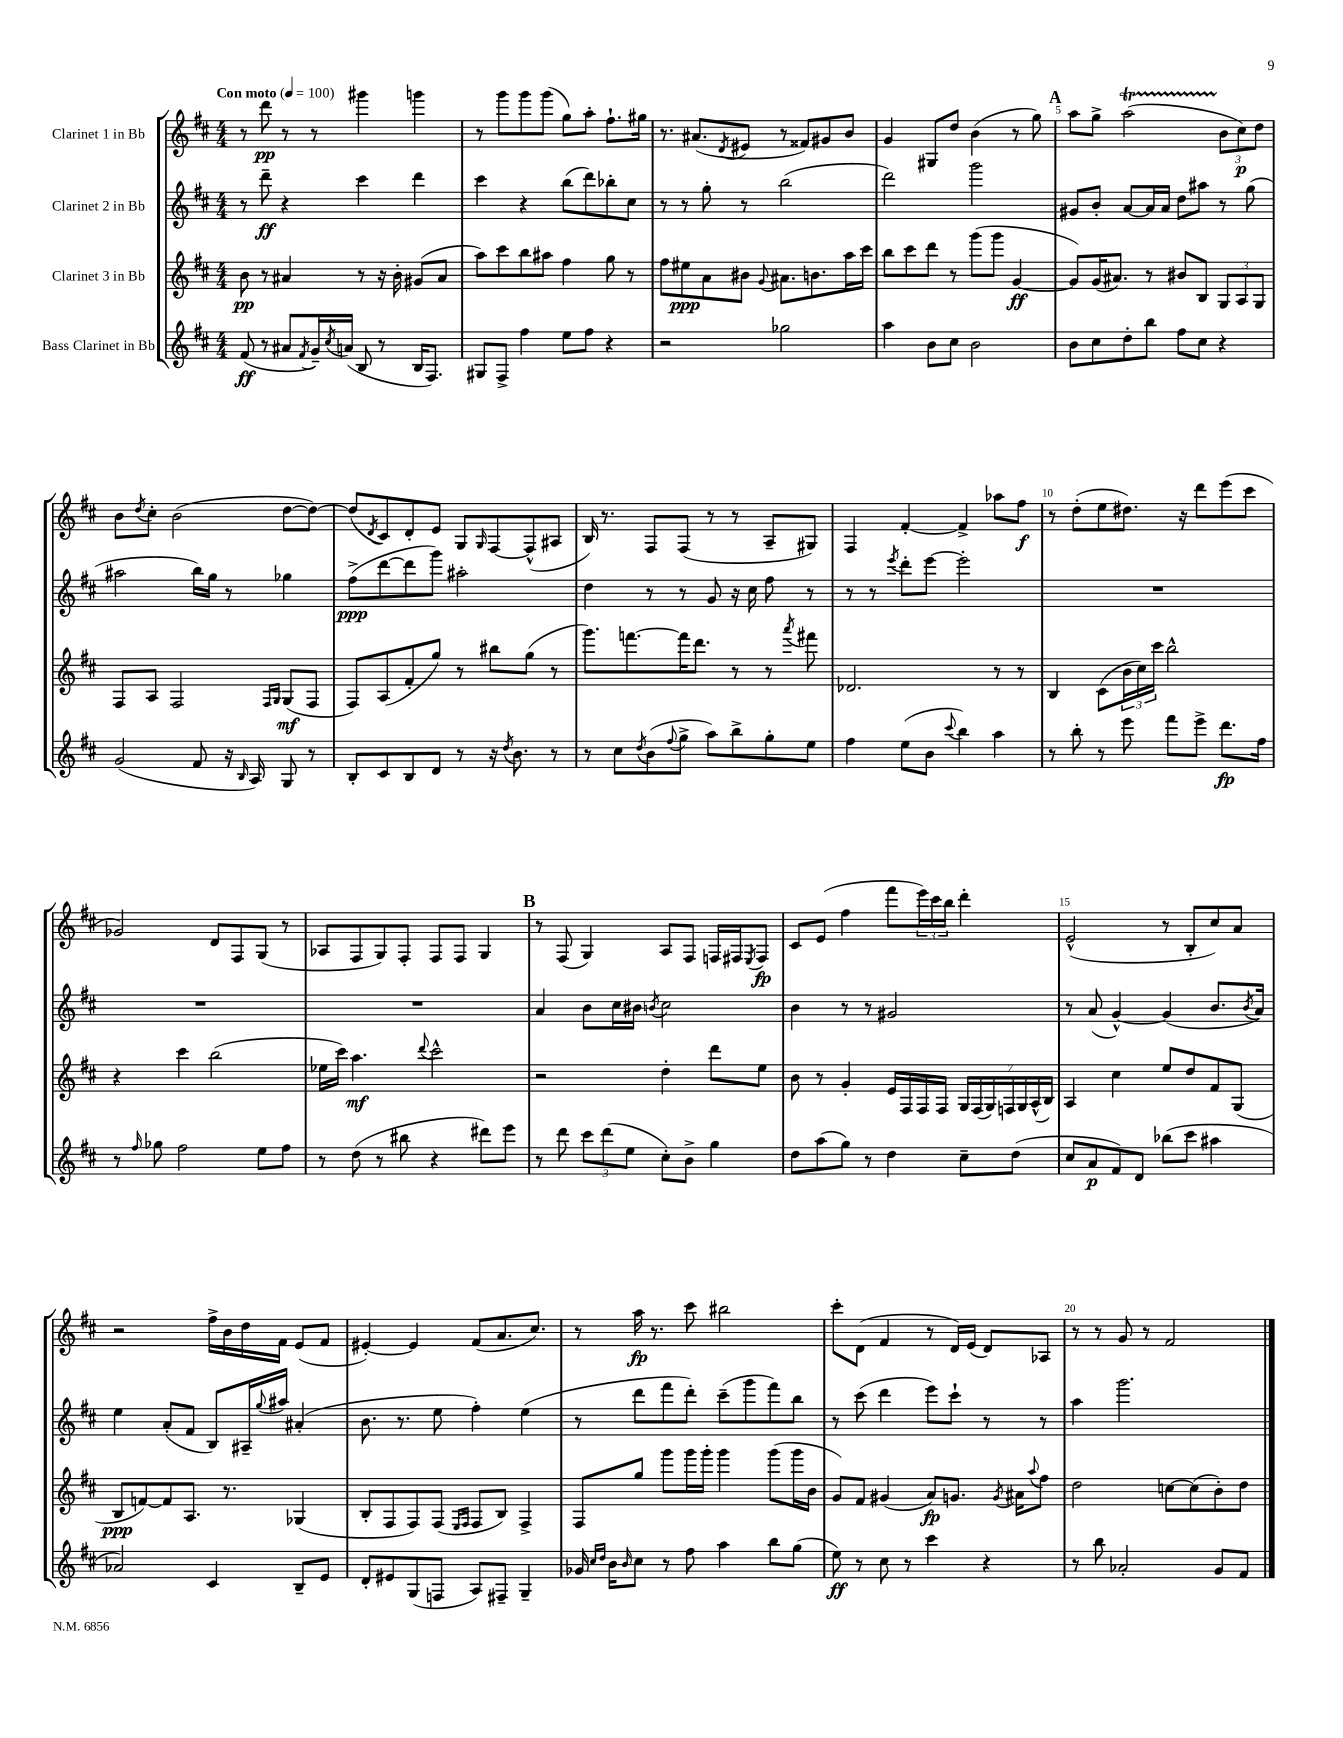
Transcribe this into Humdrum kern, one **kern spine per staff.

**kern	**kern	**kern	**kern
*staff4	*staff3	*staff2	*staff1
*clefG2	*clefG2	*clefG2	*clefG2
*k[f#c#]	*k[f#c#]	*k[f#c#]	*k[f#c#]
*M4/4	*M4/4	*M4/4	*M4/4
*MM100	*MM100	*MM100	*MM100
(8f#/	8b\	8r	8r
8r	8r	8ddd~\	8ddd\
8a#/L	4a#/	4r	8r
8qf#/	.	.	.
16g~/L)	.	.	8r
8qcc#/	.	.	.
(16a/JJ	.	.	.
8B/	8r	4ccc#\	4ggg#\
8r	16r	.	.
.	16b'\	.	.
16B/LK	(8g#/L	4ddd\	4ggg\
8.F#/J)	.	.	.
.	8a#/J	.	.
=	=	=	=
8G#/L	8aa\L)	4ccc#\	8r
8F#^/J	8ccc#\	.	8ggg\L
4ff#\	8bb\	4r	8ggg\
.	8aa#\J	.	(8ggg\J
8ee\L	4ff#\	(8bb\L	8gg\L)
8ff#\J	.	8ddd\)	8aa'\J
4r	8gg\	8bb-'\	8.ff#`\L
.	8r	8cc#\J	.
.	.	.	16gg#\Jk
=	=	=	=
2r	8ff#\L	8r	8.r
.	8ee#\	8r	.
.	.	.	(8.a#/L
.	8a\	8gg'\	.
.	.	.	8qd/
.	8b#\J	8r	8e#/J
.	8qqg/	.	.
2gg-\	8.a#\L	(2bb\	8r
.	.	.	8f##/L)
.	8.b\	.	.
.	.	.	8g#/
.	16aa\L	.	8b/J
.	16ccc#\JJ	.	.
=	=	=	=
4aa\	8bb\L	2ddd\)	4g/
.	8ccc#\	.	.
8b\L	8ddd\J	.	8G#/L
8cc#\J	8r	.	8dd/J
2b\	(8ggg\L	2ggg\	(4b\
.	8ggg\J	.	.
.	[4g/	.	8r
.	.	.	8gg\)
=	=	=	=
8b\L	8g/]L)	8g#/L	8aa\L
8cc#\	(16g/K	8b'/J	8gg^\J
.	8.a#/J)	.	.
8dd'\	.	[8a/L	(2aa\
8bb\J	8r	16a/]L	.
.	.	16a/JJ	.
8ff#\L	8b#/L	8dd\L	.
8cc#\J	8B/J	8aa#\J	.
4r	12G/L	8r	12b\L
.	12A/	.	12cc#\)
.	.	(8gg\	.
.	12G/J	.	12dd\J
=	=	=	=
(2g/	8F#/L	2aa#\	8b\L
.	.	.	8qdd/
.	8A/J	.	8cc#'\J
.	2F#/	.	(2b\
8f#/	.	16bb\LL)	.
.	.	16gg\JJ	.
16r	.	8r	.
16qqB/	.	.	.
16A/)	.	.	.
.	16qqF#/LL	.	.
.	16qqG/JJ	.	.
8G/	(8G/L	4gg-\	[8dd\L
8r	8F#/J	.	8dd\_J)
=	=	=	=
8B'/L	8F#/L)	(8ff#^\L	(8dd/]L
.	.	.	8qd/
8c#/	(8A/	[8ddd\	8c#/)
8B/	8f#'/	8ddd\]	8d'/
8d/J	8gg/J)	8ggg\J)	8e/J
8r	8r	2aa#'\	8G/L
.	.	.	16qqG/
16r	8bb#\L	.	[8F#/
8qdd/	.	.	.
8.b\	.	.	.
.	(8gg\J	.	(8F#^^/]
8r	8r	.	8A#/J
=	=	=	=
8r	8.ggg\L)	4dd\	16B/)
.	.	.	8.r
8cc#\L	.	.	.
.	[8.fff\	.	.
8qdd/	.	.	.
(8b\	.	8r	8F#/L
8qqff#/	.	.	.
8gg^\J	16fff\]K	8r	(8F#/J
.	8.ddd\J	.	.
8aa\L)	.	8g/	8r
8bb^\	8r	16r	8r
.	.	16cc#\	.
8gg'\	8r	8ff#\	8A~/L
.	8qaaa/	.	.
8ee\J	8fff#\	8r	8G#/J)
=	=	=	=
4ff#\	2.d-/	8r	4F#/
.	.	8r	.
.	.	8qeee/	.
(8ee\L	.	8ddd'\L	[4f#'/
8b\J	.	[8eee\J	.
8qqccc#/	.	.	.
4bb\)	.	2eee'\]	4f#^/]
4aa\	8r	.	8aa-\L
.	8r	.	8ff#\J
=	=	=	=
8r	4B/	1r	8r
8bb'\	.	.	(8dd'\L
8r	(8c#\L	.	8ee\
8eee\	24b\L	.	8.dd#\J)
.	24cc#\)	.	.
.	24ccc#\JJ	.	.
8fff#\L	2bb^^\	.	.
.	.	.	16r
8eee^\J	.	.	8ddd\L
8.ddd\L	.	.	(8eee\
.	.	.	8ccc#\J
16ff#\Jk	.	.	.
=	=	=	=
8r	4r	1r	2g-/)
16qqff#/	.	.	.
8gg-\	.	.	.
2ff#\	4ccc#\	.	.
.	(2bb\	.	8d/L
.	.	.	8F#/
8ee\L	.	.	(8G/J
8ff#\J	.	.	8r
=	=	=	=
8r	16ee-\LL	1r	8A-/L
.	16ccc#\JJ)	.	.
(8dd\	4.aa\	.	8F#/
8r	.	.	8G/)
8bb#\	.	.	8F#'/J
.	8qqddd/	.	.
4r	2ccc#^^\	.	8F#/L
.	.	.	8F#/J
8ddd#\L)	.	.	4G/
8eee\J	.	.	.
=	=	=	=
8r	2r	4a/	8r
8ddd\	.	.	(8F#/
12ccc#\L	.	8b\L	4G/)
(12ddd\	.	.	.
.	.	16cc#\L	.
12ee\J	.	.	.
.	.	16b#\JJ	.
.	.	8qb/	.
8cc#'\L)	4dd'\	2cc#\	8A/L
8b^\J	.	.	8F#/J
4gg\	8ddd\L	.	16F/LL
.	.	.	16F#/J
.	.	.	8qE/
.	8ee\J	.	8F#/J
=	=	=	=
8dd\L	8b\	4b\	8c#/L
(8aa\	8r	.	(8e/J
8gg\J)	4g'/	8r	4ff#\
8r	.	8r	.
4dd\	16e/LL	2g#/	8fff#\L
.	16F#/	.	.
.	16F#/	.	24eee\L)
.	.	.	24ccc#\
.	16F#/JJ	.	.
.	.	.	24bb\JJ
8cc#~\L	28G/LL	.	4ddd'\
.	(28F#/	.	.
.	28G/)	.	.
.	28F/	.	.
(8dd\J	.	.	.
.	28G/	.	.
.	(28A^^/	.	.
.	28B/JJ)	.	.
=	=	=	=
8cc#/L	4A/	8r	(2e^^/
8a/	.	(8a/	.
8f#/)	4cc#\	[4g^^/)	.
8d/J	.	.	.
(8bb-\L	8ee/L	(4g/]	8r
8ccc#\J	8dd/	.	8B'/L
4aa#\	8f#/	8.b/L	8cc#/)
.	(8G/J	.	8a/J
.	.	8qb/	.
.	.	16a/Jk)	.
=	=	=	=
2a-/)	8B/L	4ee\	2r
.	[8f/)	.	.
.	8f/]	(8a'/L	.
.	8.A/J	8f#/J	.
4c#/	.	8B/L)	16ff#^\LL
.	8.r	.	16b\
.	.	16A#~/L	16dd\
.	.	8qqgg/	.
.	.	16aa#/JJ	16f#\JJ
8B~/L	(4G-/	(4a#'/	(8e/L
8e/J	.	.	8f#/J
=	=	=	=
8d'/L	8B'/L	8.b\	[4e#'/)
8e#/	8F#/	.	.
.	.	8.r	.
(8G/	8F#/)	.	4e#/]
8F/J	(8F#/J	8ee\	.
.	16qqE/LL	.	.
.	16qqF#/JJ	.	.
8A/L)	8F#/L	4ff#'\)	(8f#/L
8F#~/J	8B/J)	.	8.a/
4G~/	4F#^/	(4ee\	.
.	.	.	8.cc#/J)
=	=	=	=
16g-/	8F#/L	8r	8r
16qqcc#/LL	.	.	.
16qqdd/JJ	.	.	.
16b\LK	.	.	.
16qqb/	.	.	.
8cc#\J	8gg/J	8ddd\L	16aa\
.	.	.	8.r
8r	8ggg\L	8fff#\	.
8ff#\	16ggg\L	8ddd'\J)	8ccc#\
.	16ggg'\JJ	.	.
4aa\	4ggg\	(8ccc#~\L	2bb#\
.	.	8ggg\	.
8bb\L	(8ggg\L	8fff#\)	.
(8gg\J	16ggg\L	8bb\J	.
.	16b\JJ	.	.
=	=	=	=
8ee\)	8g/L)	8r	8ccc#'\L
8r	8f#/J	(8ccc#\	(8d\J
8cc#\	(4g#/	4ddd\	4f#/
8r	.	.	.
4ccc#\	8a/L)	8eee\L)	8r
.	8.g/J	8ccc#`\J	16d/LL)
.	.	.	(16e/JJ
4r	.	8r	8d/L)
.	8qg/	.	.
.	16a#\LK	.	.
.	8qqaa/	.	.
.	8ff#\J	8r	8A-/J
=	=	=	=
8r	2dd\	4aa\	8r
8bb\	.	.	8r
2a-'/	.	2.ggg\	8g/
.	.	.	8r
.	[8cc\L	.	2f#/
.	(8cc\]	.	.
8g/L	8b'\)	.	.
8f#/J	8dd\J	.	.
==	==	==	==
*-	*-	*-	*-
